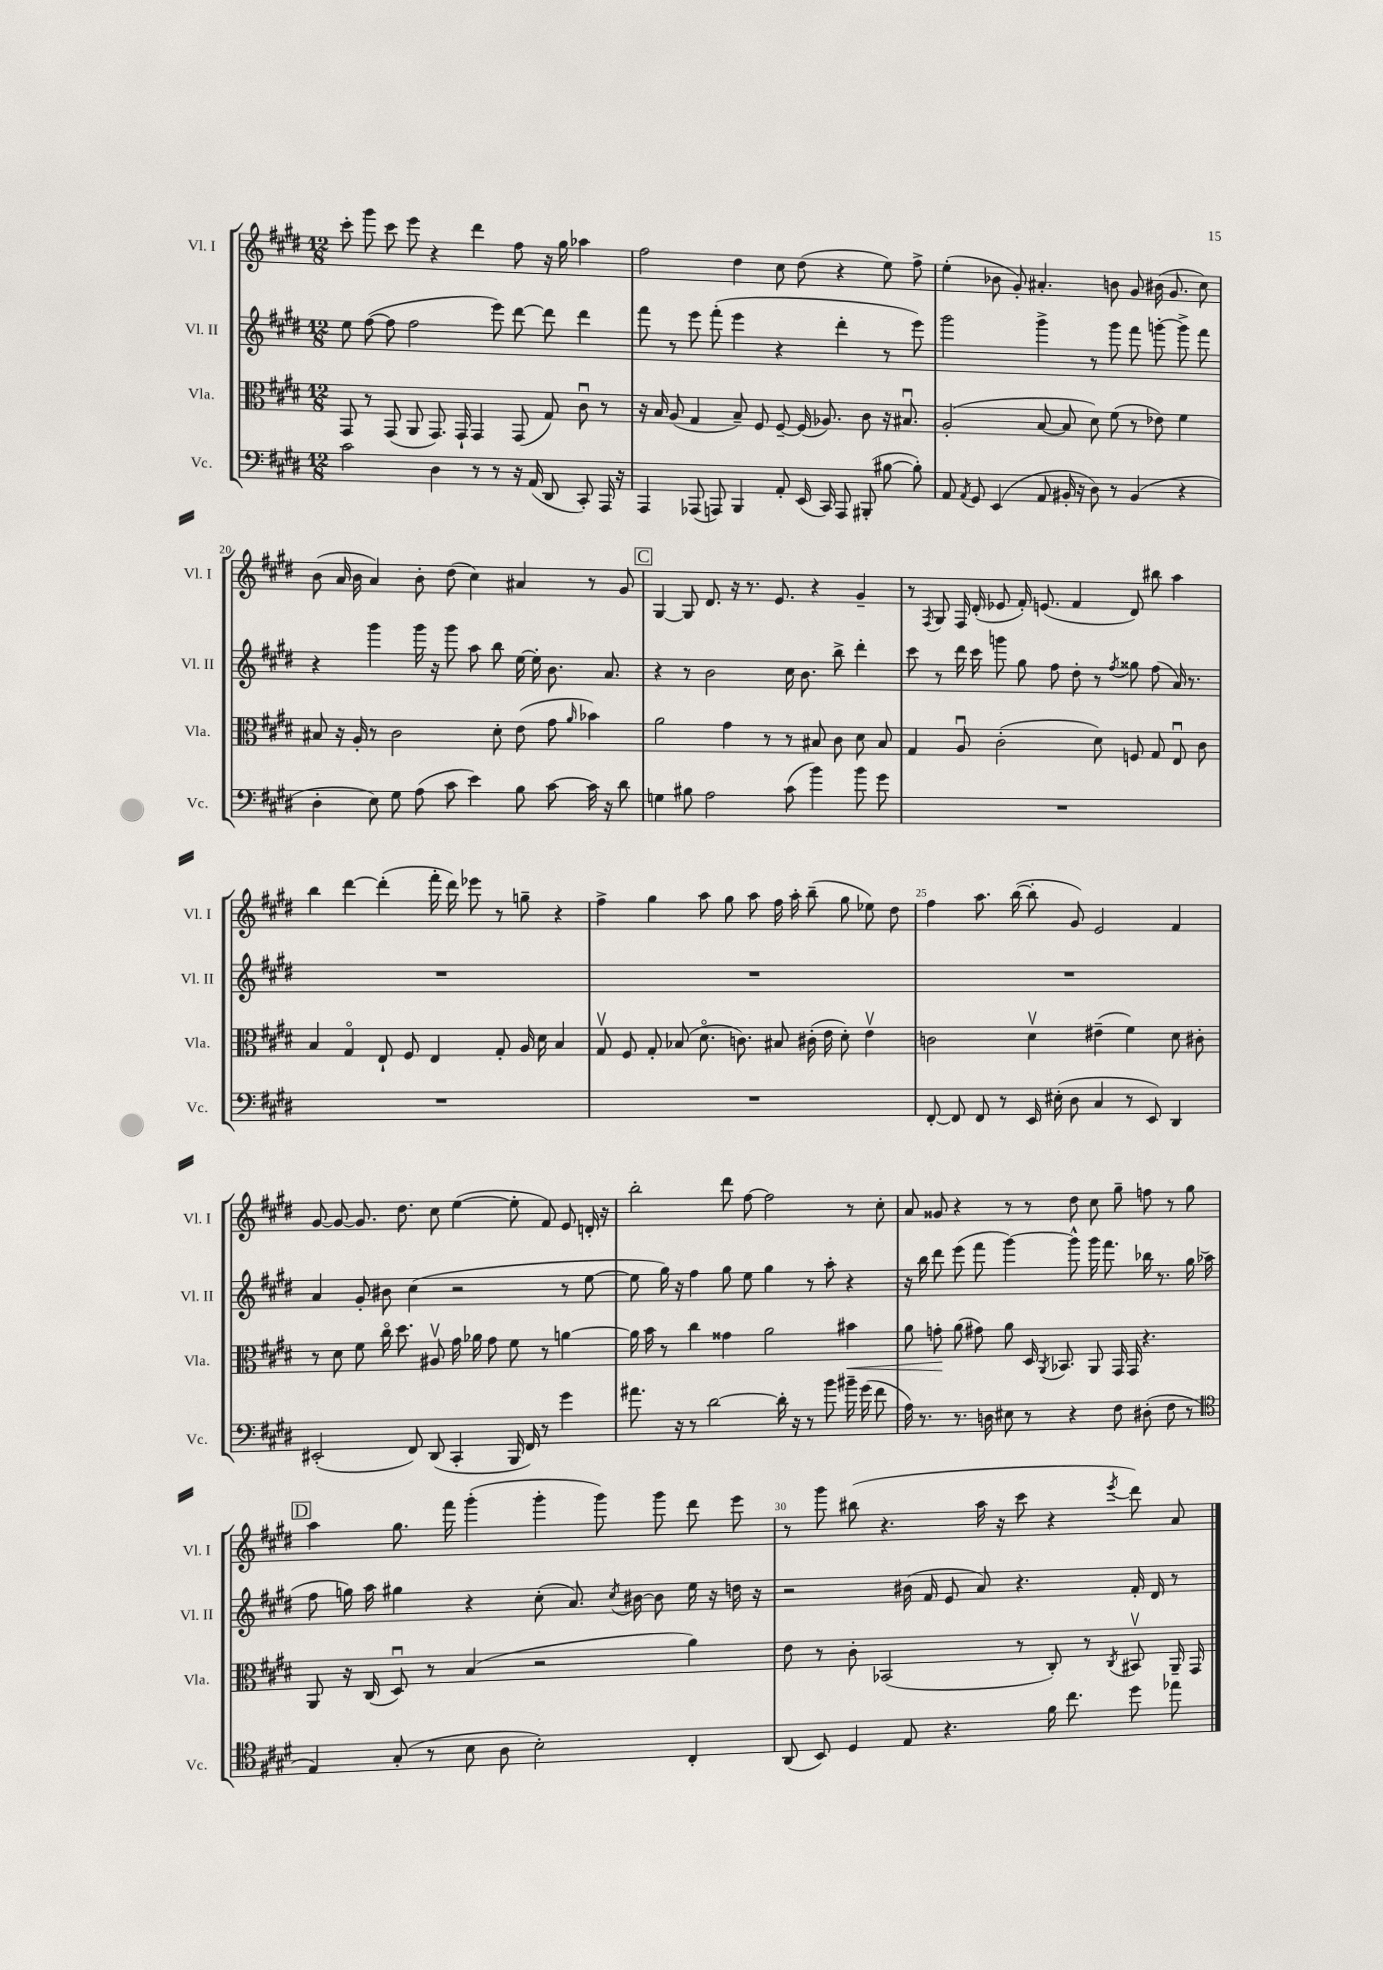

**kern	**kern	**kern	**kern
*staff4	*staff3	*staff2	*staff1
*clefF4	*clefC3	*clefG2	*clefG2
*k[f#c#g#d#]	*k[f#c#g#d#]	*k[f#c#g#d#]	*k[f#c#g#d#]
*M12/8	*M12/8	*M12/8	*M12/8
2c#\	8GG#/	8ee\	8ccc#'\
.	8r	([8ff#\	8ggg#\
.	(8GG#/	8ff#\]	8ccc#\
.	8AA/	2ff#\	8eee\
4D#\	8.GG#/)	.	4r
.	16GG#`/	.	.
8r	4GG#/	.	4ddd#\
8r	.	8eee\)	.
16r	(8GG#/	[8ddd#\	8ff#\
(16AA/	.	.	.
8DD#/	8G#/)	8ddd#\]	16r
.	.	.	16gg#\
8CC#'/)	8c#u\	4ddd#\	4aa-\
16AAA/	8r	.	.
16r	.	.	.
=	=	=	=
4AAA/	16r	8fff#\	2ff#\
.	16B/	.	.
.	(8A/	8r	.
(8AAA-/	4G#/	8eee\	.
8AAA/)	.	(8fff#'\	.
4BBB/	8B~/)	4eee\	4dd#\
.	8F#/	.	.
8AA'/	[8F#~/	4r	8cc#\
(16EE/	(16F#/]	.	(8dd#\
16CC#/)	8.A-/)	.	.
8AAA/	.	4ddd#'\	4r
(8BBB#'/	8c#\	.	.
[8B#\	16r	8r	8ee\)
.	8.B#u/	.	.
8B#'\])	.	8eee\)	8ff#^\
=	=	=	=
8AA/	(2A'/	2ggg#\	(4ee'\
8qAA/	.	.	.
8GG#/	.	.	.
(4EE/	.	.	8b-\
.	.	.	8g#'/)
8AA/	[8B/	4ggg#^\	4.a#'/
16BB#'/	8B/]	.	.
16r	.	.	.
8D#\)	8d#\)	8r	.
8r	(8f#\	8ggg#\	8b\
(4BB#/	8r	8fff#\	8g#/
.	8e-\)	[8ggg'\	(16b#\
.	.	.	8.g#/
4r	4f#\	8ggg^\]	.
.	.	8fff#\	8cc#\)
=	=	=	=
4D#'\	8B#/	4r	(8b\
.	16r	.	16a/
.	16A'/	.	16b\
8E\)	8r	4ggg#\	4a/)
8G#\	2c#\	.	.
(8A\	.	16ggg#\	8b'\
.	.	16r	.
8c#\	.	8ggg#\	(8dd#\
4e\)	.	8aa\	4cc#\)
.	8d#'\	8bb\	.
8B\	(8e\	[16ee\	4a#/
.	.	16ee'\]	.
[8c#\	8g#\	8.b\	.
.	16qqa/	.	.
16c#\]	4b-\)	.	8r
16r	.	8.a/	.
8d#\	.	.	8g#/
=	=	=	=
4G\	2a\	4r	[4G#/
8B#\	.	8r	8G#/]
2A\	.	2b\	8.d#/
.	4g#\	.	.
.	.	.	16r
.	.	.	8.r
.	8r	.	.
.	.	.	8.e/
(8c#\	8r	16cc#\	.
.	.	8.b\	.
4b\)	8B#/	.	4r
.	8c#\	8bb^\	.
8b\	8d#\	4ddd#'\	4g#~/
8g#\	8B#/	.	.
=	=	=	=
1.r	4G#/	8ccc#\	8r
.	.	.	8qF#/
.	.	8r	8G#/
.	8Au/	16ddd#\	16F#/
.	.	16ccc#\	(16d#'/
.	(2c#'\	8ggg\	8e-/
.	.	8gg#\	16f#'/)
.	.	.	(8.e/
.	.	8ff#\	.
.	.	8dd#'\	4f#/
.	8d#\)	8r	.
.	.	8qff#/	.
.	8F/	8gg##\	8d#/)
.	8G#/	(8ff#\	8bb#\
.	8Eu/	16a/)	4aa\
.	.	8.r	.
.	8c#\	.	.
=	=	=	=
1.r	4B/	1.r	4bb\
.	4G#o/	.	[4ddd#\
.	8E`/	.	(4ddd#'\]
.	8F#/	.	.
.	4E/	.	16fff#'\
.	.	.	16ddd#\)
.	.	.	8eee-\
.	8G#'/	.	8r
.	16A/	.	8gg~\
.	16d#\	.	.
.	4B/	.	4r
=	=	=	=
1.r	8G#v/	1.r	4ff#^\
.	8F#/	.	.
.	8G#'/	.	4gg#\
.	(8B-/	.	.
.	8.d#o\	.	8aa\
.	.	.	8gg#\
.	8.c\)	.	.
.	.	.	8aa\
.	8B#/	.	16ff#\
.	.	.	16aa'\
.	(16c#'\	.	(8bb~\
.	16e\	.	.
.	8d#'\)	.	8gg#\
.	4ev\	.	8ee-\)
.	.	.	8dd#\
=	=	=	=
[8FF#'/	2c\	1.r	4ff#\
8FF#/]	.	.	.
8FF#/	.	.	8.aa\
8r	.	.	.
.	.	.	([16bb\
16EE/	4d#v\	.	8bb'\]
(16E#'\	.	.	.
8D#\	.	.	8g#/)
4C#/	(4e#~\	.	2e/
8r	4f#\)	.	.
8EE/)	.	.	.
4DD#/	8d#\	.	4f#/
.	8c#'\	.	.
=	=	=	=
(2EE#'/	8r	4a/	[8g#/
.	8d#\	.	8g#/_
.	8f#\	8g#'/	8.g#/]
.	16cc#o\	8b#\	.
.	8.dd#\	.	8.dd#\
8FF#/)	.	(4cc#\	.
(8DD#/	8A#v/	.	8cc#\
4CC#'/	16g#\	2r	([4ee\
.	16a-\	.	.
.	8g#\	.	.
16BBB/	8f#\	.	8ee'\]
16FF#/)	.	.	.
8r	8r	.	8f#/)
4g#\	[4a\	8r	8e/
.	.	[8ee\	16d'/
.	.	.	16r
=	=	=	=
8.a#\	16a\]	8ee\]	2bb'\
.	16b\	.	.
.	8r	16gg#\)	.
16r	.	16r	.
8r	4cc#\	4ff#\	.
[2d#\	.	.	.
.	4g##\	8gg#\	8ddd#\
.	.	8ee\	[8ff#\
.	2a\	4gg#\	2ff#\]
16d#'\]	.	.	.
16r	.	.	.
8r	.	8r	.
8b\	.	8aa'\	.
16b#~\	4b#\	4r	8r
(16g#\	.	.	.
8f#\	.	.	8cc#'\
=	=	=	=
16A\)	8a\	16r	8a/
8.r	.	16bb\	.
.	8g'\	8ddd#\	8g##/
8.r	(8a\	(8eee\	4r
.	8g#\)	8fff#\	.
16D\	.	.	.
8E#\	8a\	[4ggg#\)	8r
8r	16D#/	.	8r
.	8qAA/	.	.
.	8.BB-/	.	.
4r	.	8ggg#^^\]	8dd#\
.	8AA/	16ggg#\	8cc#\
.	.	8.fff#\	.
8F#\	16GG#/	.	8gg#~\
.	16GG#/	.	.
(8D#'\	4.r	16bb-\	8ff\
.	.	8.r	.
8F#\	.	.	8r
8r	.	16gg#\	8gg#\
.	.	(16aa-\	.
=	=	=	=
*clefC4	*	*	*
4E/)	8AA/	8ff#\	4aa\
.	16r	16gg\)	.
.	(16C#/	16aa\	.
(8G#'/	8D#u/)	4gg#\	8.gg#\
8r	8r	.	.
.	.	.	16fff#\
8B\	(4B/	4r	(4ggg#'\
8A\	.	.	.
2B'\)	2r	(8cc#'\	4ggg#'\
.	.	8.a/)	.
.	.	.	8ggg#\)
.	.	8qcc#/	.
.	.	[16b#\	.
.	.	8b#\]	8ggg#\
4C#'/	4a\)	16ee\	8ddd#\
.	.	16r	.
.	.	16dd\	8eee\
.	.	16r	.
=	=	=	=
(8AA/	8e\	2r	8r
8BB/)	8r	.	8ggg#\
4D#/	8c#'\	.	(8bb#\
.	(2BB-/	.	4.r
8E/	.	(16b#\	.
.	.	16f#/	.
4.r	.	8e/	.
.	.	8a/)	16aa\
.	.	.	16r
.	8r	4.r	8ccc#\
16f#\	8C#'/)	.	4r
8.cc#\	.	.	.
.	8r	.	.
.	8qC#/	.	8qeee/
8dd#\	8BB#v/	16f#'/	8ddd#\)
.	.	16d#/	.
8ee-\	16AA~/	8r	8a/
.	16GG#/	.	.
==	==	==	==
*-	*-	*-	*-
